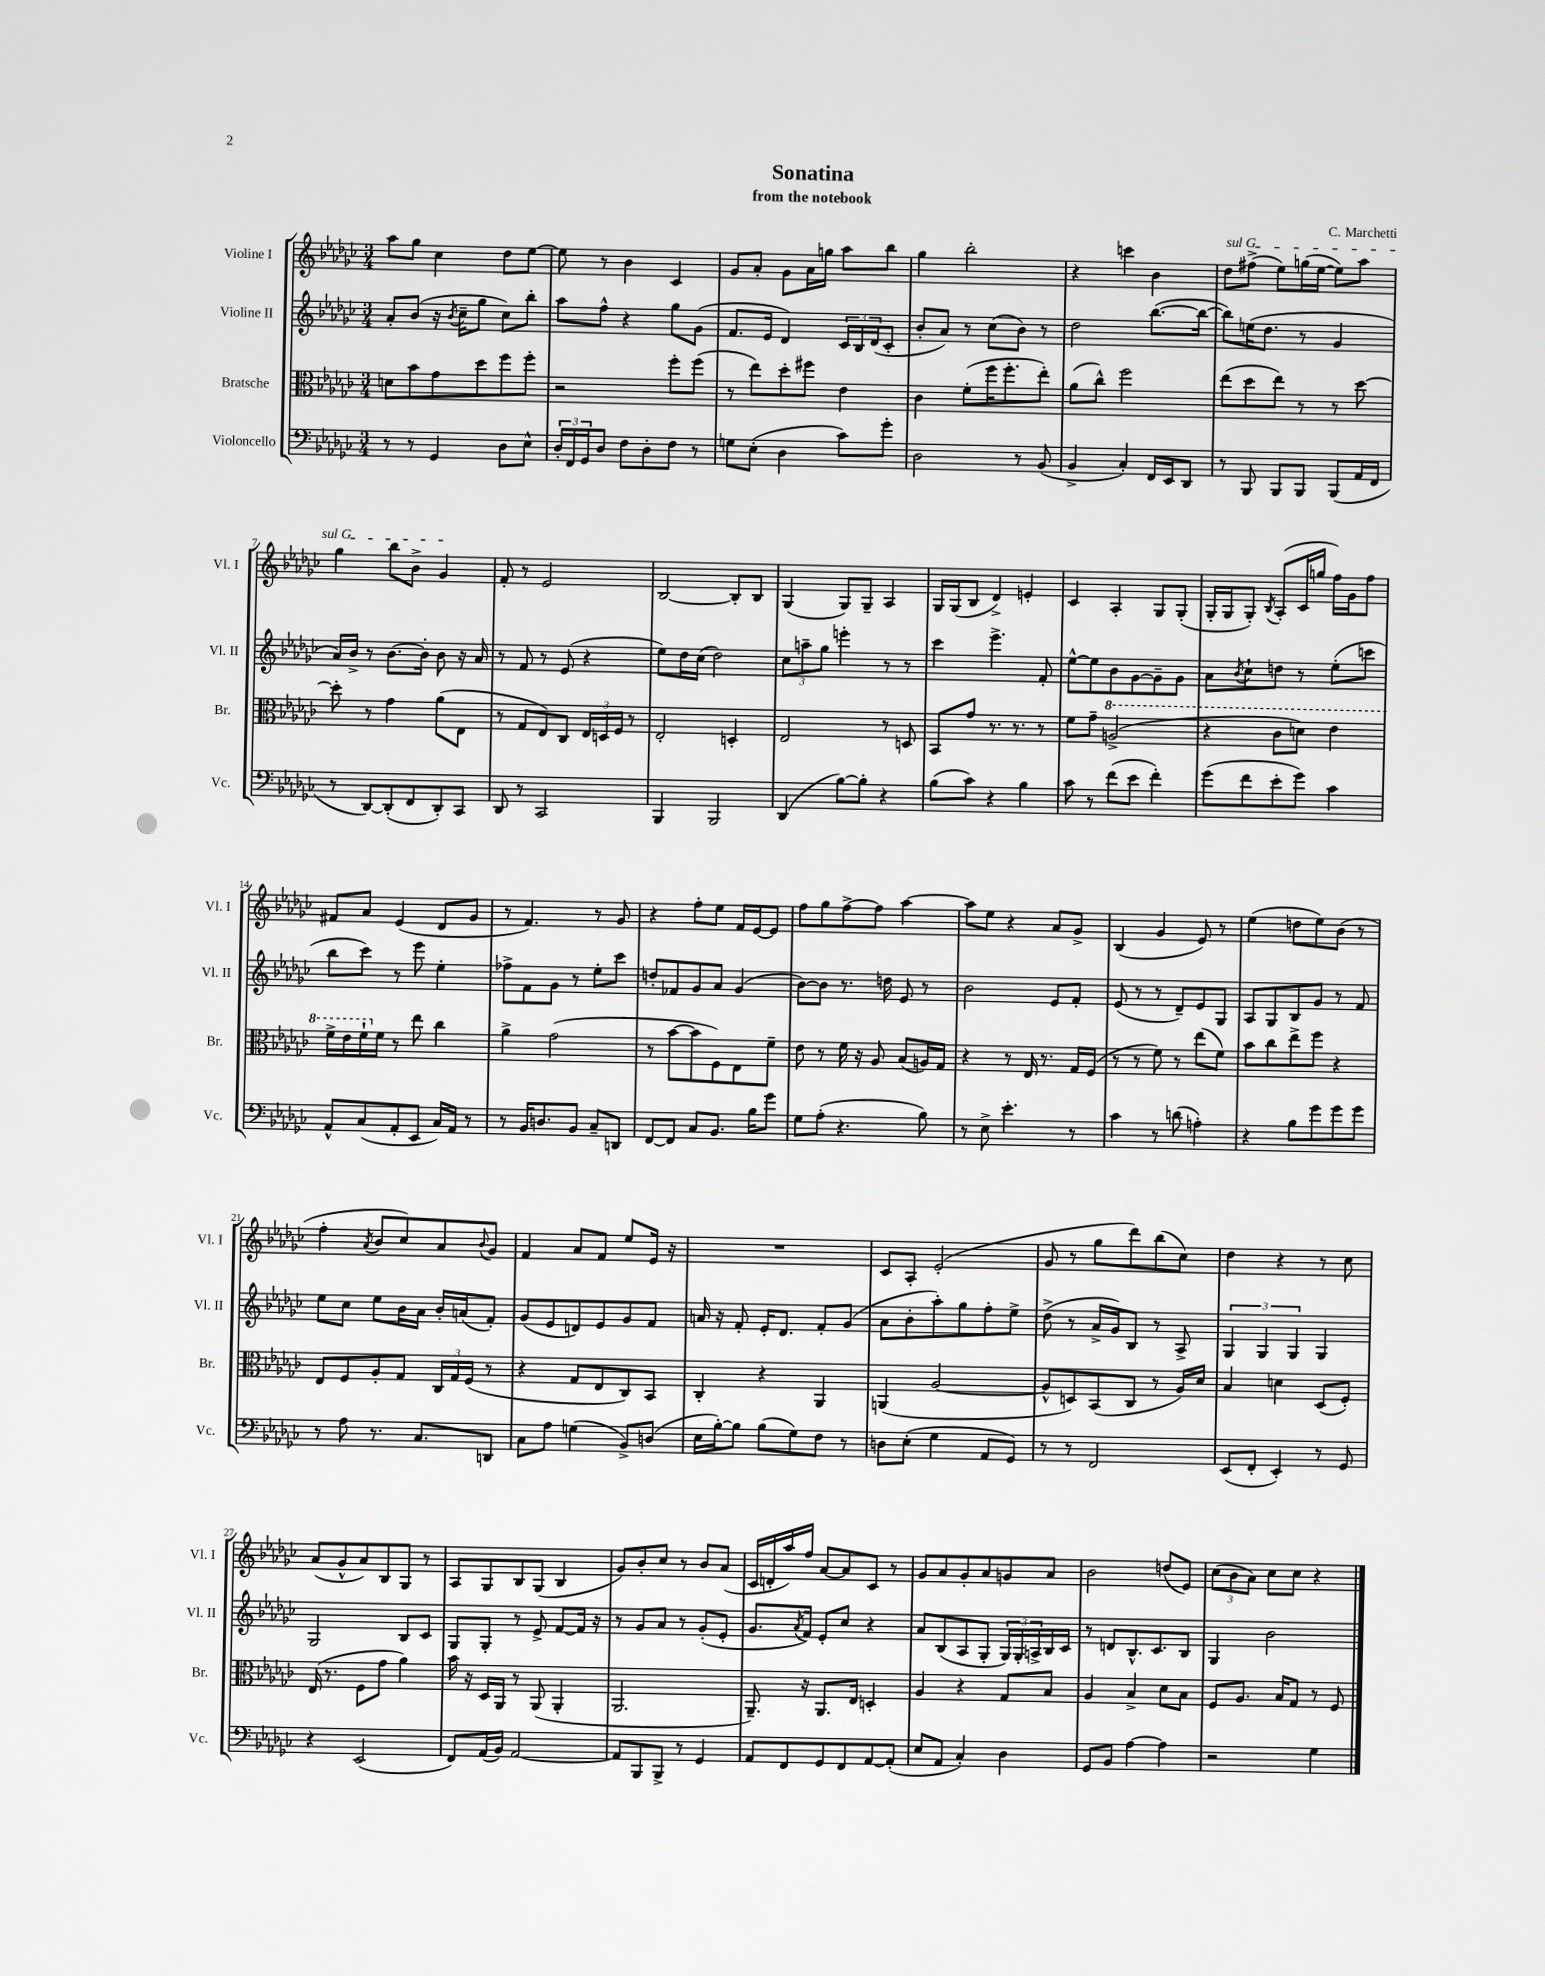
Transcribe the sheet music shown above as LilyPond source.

\header { title = "Sonatina" composer = "C. Marchetti" subtitle = "from the notebook" }
<<
\new StaffGroup <<
\new Staff = "s0" \with { instrumentName = "Violine I" shortInstrumentName = "Vl. I" } {
    \clef treble \key ges \major \numericTimeSignature \time 3/4
    aes''8 ges''8 ces''4 des''8 ees''8~ |
    ees''8 r8 bes'4 ces'4 |
    ges'8 aes'8-. ges'8 aes'16 g''16 aes''8 bes''8 |
    ges''4 bes''2-. |
    r4 c'''4 bes'4 |
    \once \override TextSpanner.bound-details.left.text = \markup { \italic "sul G" } des''8\startTextSpan fis''8->( ees''8) g''16( ees''16~ ees''8) aes''8 |
    ges''4 bes''8 bes'8-> ges'4\stopTextSpan |
    f'8-. r8 ees'2 |
    bes2~ bes8-. bes8 |
    ges4( ges8) ges8-- aes4 |
    ges16 ges16( bes8 des'4->) e'4-. |
    ces'4 aes4-. ges8 ges8-.( |
    ges16-. ges16 ges8-.) \acciaccatura { bes8 } aes8-.( ces'16 g''16 f''16) ges'16 f''8 |
    fis'8 aes'8 ees'4( des'8 ges'8 |
    r8 f'4.) r8 ges'8 |
    r4 f''8-. ees''8 f'16 ees'16~ ees'8 |
    f''8 ges''8 f''8~-> f''8 aes''4~ |
    aes''8 ees''8 r4 aes'8 ges'8-> |
    bes4( ges'4 ees'8) r8 |
    ees''4( d''8 ees''8) bes'8( r8 |
    f''4-. \acciaccatura { aes'8 } bes'8 ces''8) aes'8 \appoggiatura { bes'8 } ges'8 |
    f'4 aes'8 f'8 ees''8 ees'16 r16 |
    R2. |
    ces'8 aes8-. ees'2-.( |
    ges'8 r8 ges''8 des'''8) bes''8( ces''8) |
    des''4 r4 r8 ces''8 |
    aes'8( ges'8-^ aes'8) bes8 ges8 r8 |
    aes8 ges8 bes8 ges8( bes4 |
    ges'8) bes'8-. ces''8 r8 bes'8 aes'8( |
    ces'16 d'16-. aes''16) f''16 aes'8~ aes'8 ces'8 r8 |
    ges'8 aes'8 ges'8-. aes'8 g'8 aes'8 |
    bes'2 d''8( ees'8) |
    \tuplet 3/2 { ces''8( bes'8 aes'8) } ces''8 ces''8 r4 \bar "|." |
}
\new Staff = "s1" \with { instrumentName = "Violine II" shortInstrumentName = "Vl. II" } {
    \clef treble \key ges \major \numericTimeSignature \time 3/4
    aes'8-. bes'8( r16 \acciaccatura { bes'8 } ces''16-- ges''8 ces''8) bes''8-. |
    aes''8 f''8-^ r4 ges''8 ges'8( |
    f'8. ees'16 des'4) \tuplet 3/2 { ces'16 bes16 des'16( } ces'8-. |
    bes'8-. aes'8) r8 ces''8( bes'8) r8 |
    des''2 bes''8.~( bes''16~ |
    bes''8) e''16( des''8. r8 ges'4 |
    aes'16) bes'16-> r8 bes'8.~ bes'16-. bes'8 r16 aes'16 |
    r8 f'8 r8 ees'8( r4 |
    ees''8) des''16 ces''16( des''2) |
    \tuplet 3/2 { ces''8 a''8-- ges''8 } e'''4-. r8 r8 |
    ces'''4 ees'''4.-> f'8-. |
    ees''8~-^ ees''8 bes'8 ges'8~ ges'8-- ges'8 |
    aes'8 \acciaccatura { bes'8 } ces''8-! d''8 r8 ees''8-.( c'''8 |
    bes''8 ces'''8) r8 ees'''8 ees''4-. |
    fes''8-> f'8 ges'8 r8 ees''8-. ces'''8 |
    d''8-. fes'8 ges'8 aes'8 ges'4( |
    bes'8~) bes'8 r8. d''16 ees'8 r8 |
    bes'2 ees'8 f'8-. |
    ees'8( r8 r8 des'8--) ees'8 ges8 |
    aes8 ges8 bes8 ges'8 r8 f'8 |
    ees''8 ces''8 ees''8 bes'16 aes'16 bes'16-. a'16( f'8-.) |
    ges'8( ees'8 d'8) ees'8 ges'8 f'8 |
    a'16 r16 f'8-. ees'16-. des'8. f'8-. ges'8( |
    aes'8 bes'8-. aes''8-.) ges''8 f''8-. ees''8-> |
    des''8->( r8 aes'16-> ges'16) bes8 r8 aes8-> |
    \tuplet 3/2 { ges4 ges4 ges4 } ges4 |
    ges2 bes8 ces'8 |
    ges8 ges8-. r8 ees'8-> f'8~ f'16 r16 |
    r8 ges'8 aes'8 r8 ges'8-.( ees'8-. |
    ges'8. \acciaccatura { aes'8 } f'16) ees'8-. ces''8 r4 |
    aes'8 bes8( aes8 ges8-. \tuplet 3/2 { ges16) ges16-. a16-> } bes16 ces'16 |
    r8 d'8 bes8.-^ ces'8. bes8 |
    ges4 bes'2 \bar "|." |
}
\new Staff = "s2" \with { instrumentName = "Bratsche" shortInstrumentName = "Br." } {
    \clef alto \key ges \major \numericTimeSignature \time 3/4
    d'8 bes'8 ges'8 des''8 f''8 f''8-. |
    r2 f''8-. f''8( |
    r8 ees''8) des''8-. fis''8 ees'4 |
    ces'4 f'8-.( f''16 f''8.-. ees''8-.) |
    aes'8( ces''8-^) f''2 |
    ees''8( des''8 ees''8) r8 r8 des''8~ |
    des''8-. r8 ges'4 aes'8( ees8 |
    r8 ges8 ees8) ces8 \tuplet 3/2 { ees16 d16 f16 } r8 |
    ees2-. d4-. |
    ees2 r8 d8 |
    bes,8 ges'8 r8. r8. r8 |
    f'8 ges'8-- \ottava #1 a'2->( |
    r4 ces''8 d''8) ees''4 |
    f''16-> ees''16 f''16-! \ottava #0 f'16 r8 ees''8 ces''4 |
    aes'4-> ges'2( |
    r8 bes'8~ bes'8 f8) ees8 f'8-- |
    ees'8 r8 f'16 r16 aes8 bes8( a16) ges16 |
    r4 r8 ees16 r8. ges16 f16( |
    r8 r8 f'8) r8 ees''8( f'8) |
    bes'8 ces''8 ees''8-> f''8 r4 |
    ees8 f8 aes8-. ges8 \tuplet 3/2 { ces16 ges16 f16( } r8 |
    r4 ges8 ees8 ces8) bes,8 |
    ces4-. r4 aes,4 |
    a,4( aes2~ |
    aes8-^ d8) bes,8( ces8 r8 aes16) des'16 |
    bes4 d'4 des8( f8-.) |
    ees16( r8. f8 ges'8 aes'4) |
    bes'16 r16 des16 aes,16 r8 aes,8( aes,4-. |
    aes,2. |
    aes,8.--) r16 aes,8. ees16 d4-. |
    aes4 r4 ges8 bes8 |
    aes4 bes4-> des'8 bes8 |
    f8 aes8. bes16 ges8 r8 f8 \bar "|." |
}
\new Staff = "s3" \with { instrumentName = "Violoncello" shortInstrumentName = "Vc." } {
    \clef bass \key ges \major \numericTimeSignature \time 3/4
    r8 r8 ges,4 des8 ees8-^ |
    \tuplet 3/2 { des16-. f,16 ges,16 } des8 f8 des8-. f8 r8 |
    g8 ees8-.( des4 ces'8) ges'8-. |
    des2 r8 bes,8( |
    bes,4-> ces4-.) f,16 ees,16 des,8 |
    r8 bes,,8 bes,,8 bes,,8 bes,,8( aes,16 f,16 |
    r8 des,8~) des,8-.( f,8 des,8-.) ces,8 |
    des,8 r8 ces,2 |
    bes,,4 bes,,2 |
    des,4( bes8~) bes8-. r4 |
    bes8( ces'8) r4 bes4 |
    ces'8 r8 f'8( ees'8 f'4-.) |
    ges'8( f'8 ees'8-. ges'8) ces'4 |
    aes,8-^ ces8( aes,8-. ees,8 ces16) aes,16 r8 |
    r8 bes,16 d8. bes,8 ces8-- d,8 |
    f,8~ f,8 ces8 bes,8. bes16 ges'8 |
    ges8 aes8-.( r4. bes8) |
    r8 ees8-> ees'4.-. r8 |
    ces'4 r8 d'8( a4-.) |
    r4 bes8 ges'8 ges'8 ges'8 |
    r8 aes8 r8. ces8. d,8 |
    ces8 aes8 g4( bes,8->) d8( |
    ees16 bes16~-.) bes8 bes8( ges8) f8 r8 |
    d8 ees8-.( ges4 aes,8 ges,8) |
    r8 r8 f,2 |
    ees,8( f,8-. ees,4-.) r8 ges,8 |
    r4 ees,2( |
    f,8) aes,16( bes,16) aes,2~ |
    aes,8 bes,,8 bes,,8-> r8 ges,4 |
    aes,8 f,8 ges,8 f,8 aes,8~ aes,8-.( |
    ees8 aes,8 ces4-.) des4 |
    ges,8 bes,8 aes4~ aes4 |
    r2 ges4 \bar "|." |
}
>>
>>
